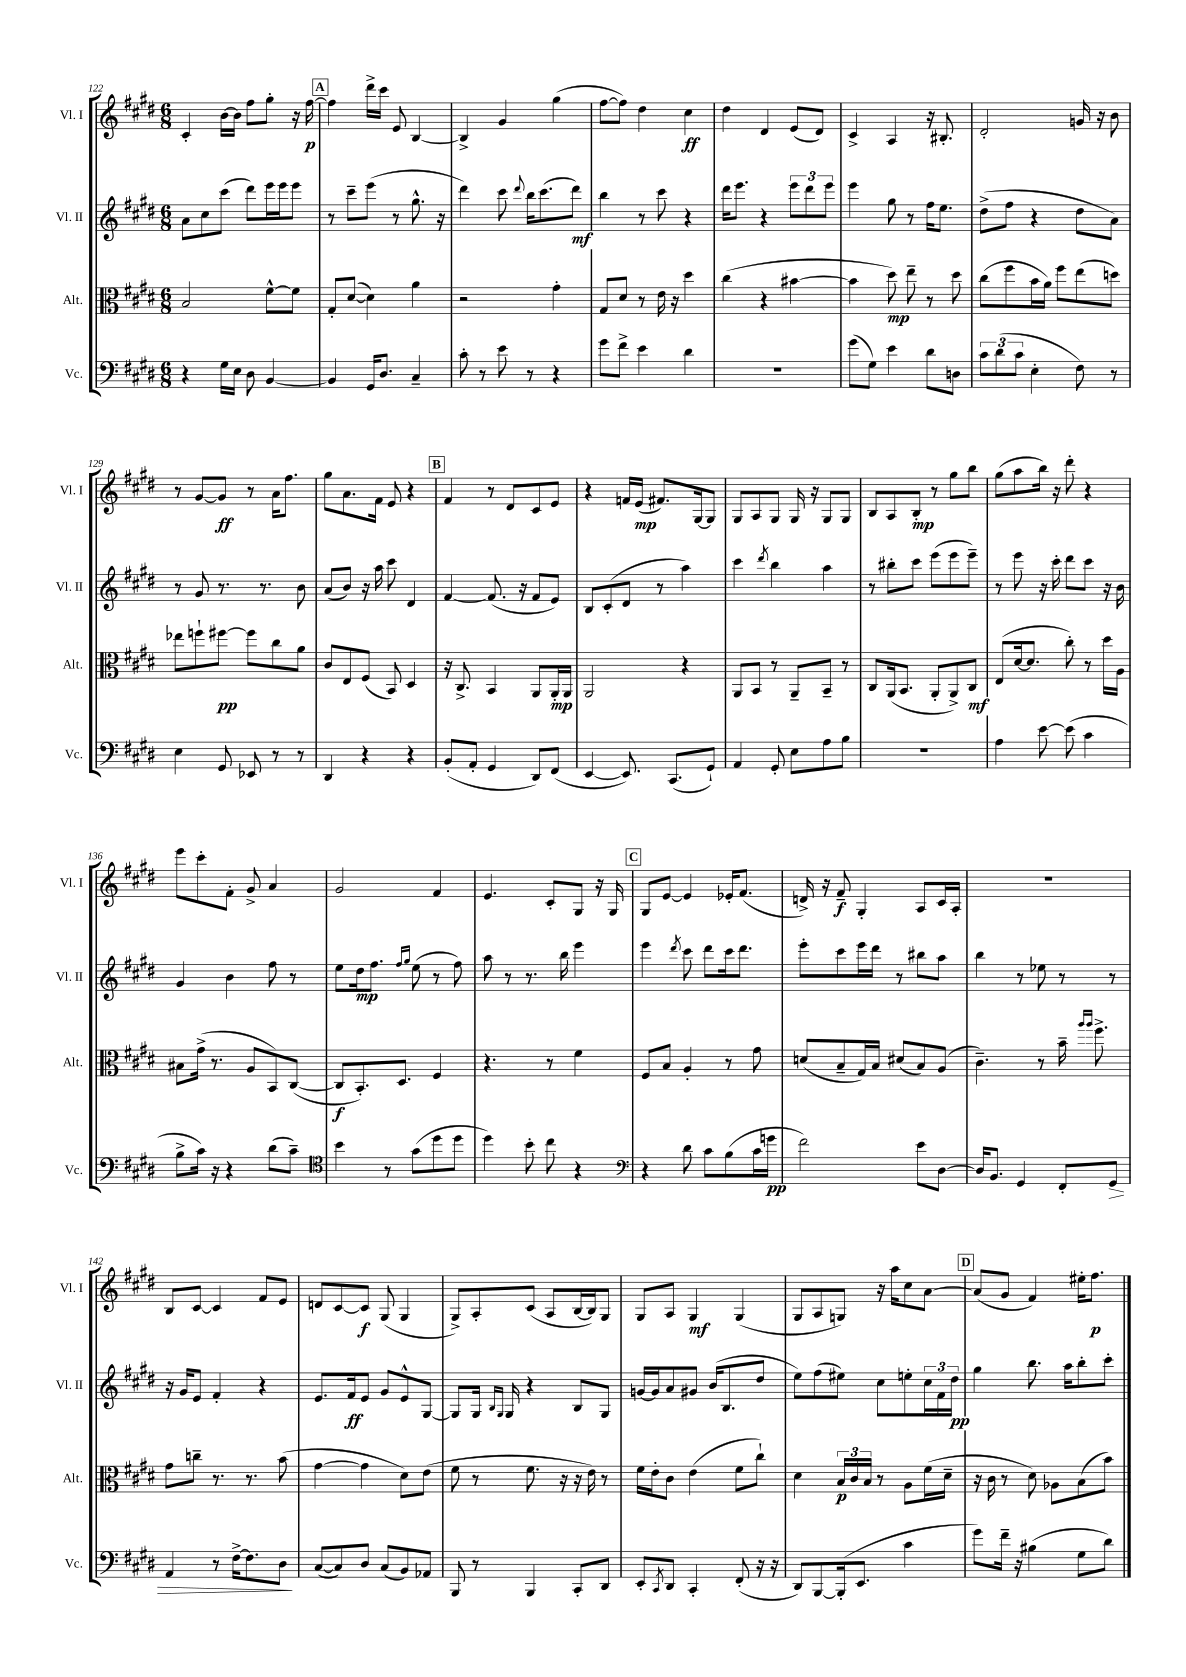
<<
\new StaffGroup <<
\new Staff = "s0" \with { instrumentName = "Vl. I" shortInstrumentName = "Vl. I" } {
    \clef treble \key e \major \numericTimeSignature \time 6/8
    cis'4-. b'16~ b'16 fis''8 gis''8-. r16 fis''16~\p |
    \mark \markup { \box "A" } fis''4 dis'''16-> cis'''16 e'8 b4~ |
    b4-> gis'4 gis''4( |
    fis''8~ fis''8) dis''4 cis''4\ff |
    dis''4 dis'4 e'8( dis'8) |
    cis'4-> a4 r16 bis8.-. |
    dis'2-. g'16 r16 b'8 |
    r8 gis'8~ gis'8\ff r8 a'16 fis''8. |
    gis''8 a'8. fis'16 e'8 r4 |
    \mark \markup { \box "B" } fis'4 r8 dis'8 cis'8 e'8 |
    r4 f'16 e'16\mp( fis'8.) gis16~ gis8 |
    gis8 a8 gis8 gis16 r16 gis8 gis8 |
    b8 a8 b8-.\mp r8 gis''8 b''8 |
    gis''8( a''8 b''16) r16 dis'''8-. r4 |
    e'''8 cis'''8-. fis'8-. gis'8-> a'4 |
    gis'2 fis'4 |
    e'4. cis'8-. gis8 r16 gis16 |
    \mark \markup { \box "C" } gis8 e'8~ e'4 ees'16-. fis'8.( |
    d'16->) r16 fis'8--\f gis4-. a8 cis'16 a16-. |
    R2. |
    b8 cis'8~ cis'4 fis'8 e'8 |
    d'8 cis'8~ cis'8\f gis8( gis4 |
    gis8->) a8-. cis'8( a8 b16~ b16) gis8 |
    gis8 a8 gis4\mf gis4( |
    gis8 a8 g8) r16 a''16 cis''8 a'8~ |
    \mark \markup { \box "D" } a'8( gis'8 fis'4) eis''16-. fis''8.\p \bar "|." |
}
\new Staff = "s1" \with { instrumentName = "Vl. II" shortInstrumentName = "Vl. II" } {
    \clef treble \key e \major \numericTimeSignature \time 6/8
    a'8 cis''8 cis'''8( dis'''8) e'''16 e'''16 e'''8 |
    \mark \markup { \box "A" } r8 cis'''8-- e'''8( r8 gis''8.-^ r16 |
    dis'''4) cis'''8 \appoggiatura { dis'''8 } b''16 cis'''8.( dis'''8\mf) |
    b''4 r8 cis'''8 r4 |
    dis'''16 e'''8. r4 \tuplet 3/2 { e'''8 dis'''8 e'''8 } |
    e'''4 gis''8 r8 fis''16 e''8. |
    dis''8->( fis''8 r4 dis''8 a'8) |
    r8 gis'8 r8. r8. b'8 |
    a'8( b'8) r16 a''16 cis'''8 dis'4 |
    \mark \markup { \box "B" } fis'4~ fis'8.( r16 fis'8 e'8) |
    b8 cis'8-.( dis'8 r8 a''4) |
    cis'''4 \acciaccatura { dis'''8 } b''4 a''4 |
    r8 bis''8-. cis'''8 e'''8( e'''8 e'''8--) |
    r8 e'''8 r16 cis'''16-. dis'''8 cis'''8 r16 b'16 |
    gis'4 b'4 fis''8 r8 |
    e''8 dis''16\mp fis''8. \grace { fis''16 gis''16 } e''8( r8 fis''8) |
    a''8 r8 r8. b''16 e'''4 |
    \mark \markup { \box "C" } e'''4 \acciaccatura { dis'''8 } cis'''8 dis'''8 cis'''16 dis'''8. |
    e'''8-. cis'''8 e'''16 dis'''16 r8 bis''8 a''8 |
    b''4 r8 ees''8 r8 r8 |
    r16 gis'16 e'8 fis'4-. r4 |
    e'8. fis'16\ff e'8 gis'8 e'8-^ gis8~ |
    gis8 gis16 \grace { b16 gis16 } gis16 r4 b8 gis8 |
    g'16~ g'16 a'8 gis'8 b'16( b8. dis''8 |
    e''8) fis''8( eis''8) cis''8 e''8-. \tuplet 3/2 { cis''16 fis'16 dis''16\pp } |
    \mark \markup { \box "D" } gis''4 b''8. a''16 b''8-. cis'''8-. \bar "|." |
}
\new Staff = "s2" \with { instrumentName = "Alt." shortInstrumentName = "Alt." } {
    \clef alto \key e \major \numericTimeSignature \time 6/8
    b2 fis'8~-^ fis'8 |
    \mark \markup { \box "A" } gis8-. dis'8~( dis'4) a'4 |
    r2 gis'4-. |
    gis8 dis'8 r8 e'16 r16 dis''4 |
    cis''4( r4 bis'4~ |
    bis'4 dis''8\mp) e''8-- r8 dis''8 |
    cis''8( fis''8 b'16 a'16) fis''8 e''8( d''8) |
    ees''8 f''8-! fis''8~\pp fis''8 cis''8 a'8 |
    cis'8 e8 fis8( b,8) dis4 |
    \mark \markup { \box "B" } r16 cis8.-> b,4 a,8 a,16-.\mp a,16 |
    a,2 r4 |
    a,8 b,8 r8 a,8-- b,8-- r8 |
    cis8 a,16( b,8. a,8-. a,8->) cis8\mf |
    e8( dis'16~ dis'8. cis''8-.) r8 dis''16 a16 |
    bis8 gis'16->( r8. a8 b,8) cis8~( |
    cis8\f b,8.-.) dis8. fis4 |
    r4. r8 fis'4 |
    \mark \markup { \box "C" } fis8 b8 a4-. r8 gis'8 |
    d'8( b8-- gis16) b16 dis'8( b8) a8( |
    cis'4.--) r8 b'16-- \grace { a''16 a''16 } fis''8.-> |
    gis'8 c''8-- r8. r8. b'8( |
    gis'4~ gis'4 dis'8) e'8( |
    fis'8 r8 fis'8. r16 r16 e'16) r8 |
    fis'16 e'16-. cis'8 e'4( fis'8 cis''8-!) |
    dis'4 \tuplet 3/2 { b16\p cis'16 b16 } r8 a8 fis'16( dis'16-- |
    \mark \markup { \box "D" } r16 cis'16 r8 dis'8) aes8 b8( b'8) \bar "|." |
}
\new Staff = "s3" \with { instrumentName = "Vc." shortInstrumentName = "Vc." } {
    \clef bass \key e \major \numericTimeSignature \time 6/8
    r4 gis16 e16 dis8 b,4~ |
    \mark \markup { \box "A" } b,4 gis,16 dis8. cis4-- |
    cis'8-. r8 e'8 r8 r4 |
    gis'8 fis'8-> e'4 dis'4 |
    R2. |
    gis'8( gis8) e'4 dis'8 d8 |
    \tuplet 3/2 { cis'8 dis'8( cis'8 } e4-. fis8) r8 |
    e4 gis,8 ees,8 r8 r8 |
    dis,4 r4 r4 |
    \mark \markup { \box "B" } b,8-.( a,8-. gis,4 dis,8) fis,8( |
    e,4~ e,8.) cis,8.( gis,8-!) |
    a,4 gis,8-. e8 a8 b8 |
    R2. |
    a4 e'8~ e'8( cis'4 |
    b8-> cis'16) r16 r4 dis'8( cis'8--) |
    \clef tenor b'4 r8 gis'8( dis''8 dis''8 |
    dis''4) b'8-. cis''8 r4 |
    \mark \markup { \box "C" } \clef bass r4 dis'8 cis'8 b8( cis'16 g'16\pp |
    fis'2) e'8 dis8~ |
    dis16 b,8. gis,4 fis,8-. gis,8\> |
    a,4 r8 fis16~-> fis8. dis8\! |
    cis8~( cis8) dis8 cis8( b,8) aes,8 |
    b,,8 r8 b,,4 cis,8-. dis,8 |
    e,8-. \acciaccatura { cis,8 } dis,8 cis,4-. fis,8-.( r16 r16 |
    dis,8) b,,8~ b,,16-.( e,8. cis'4 |
    \mark \markup { \box "D" } gis'8) fis'16-- r16 bis4( gis8 dis'8) \bar "|." |
}
>>
>>
\layout { \context { \Score currentBarNumber = #122 } }
